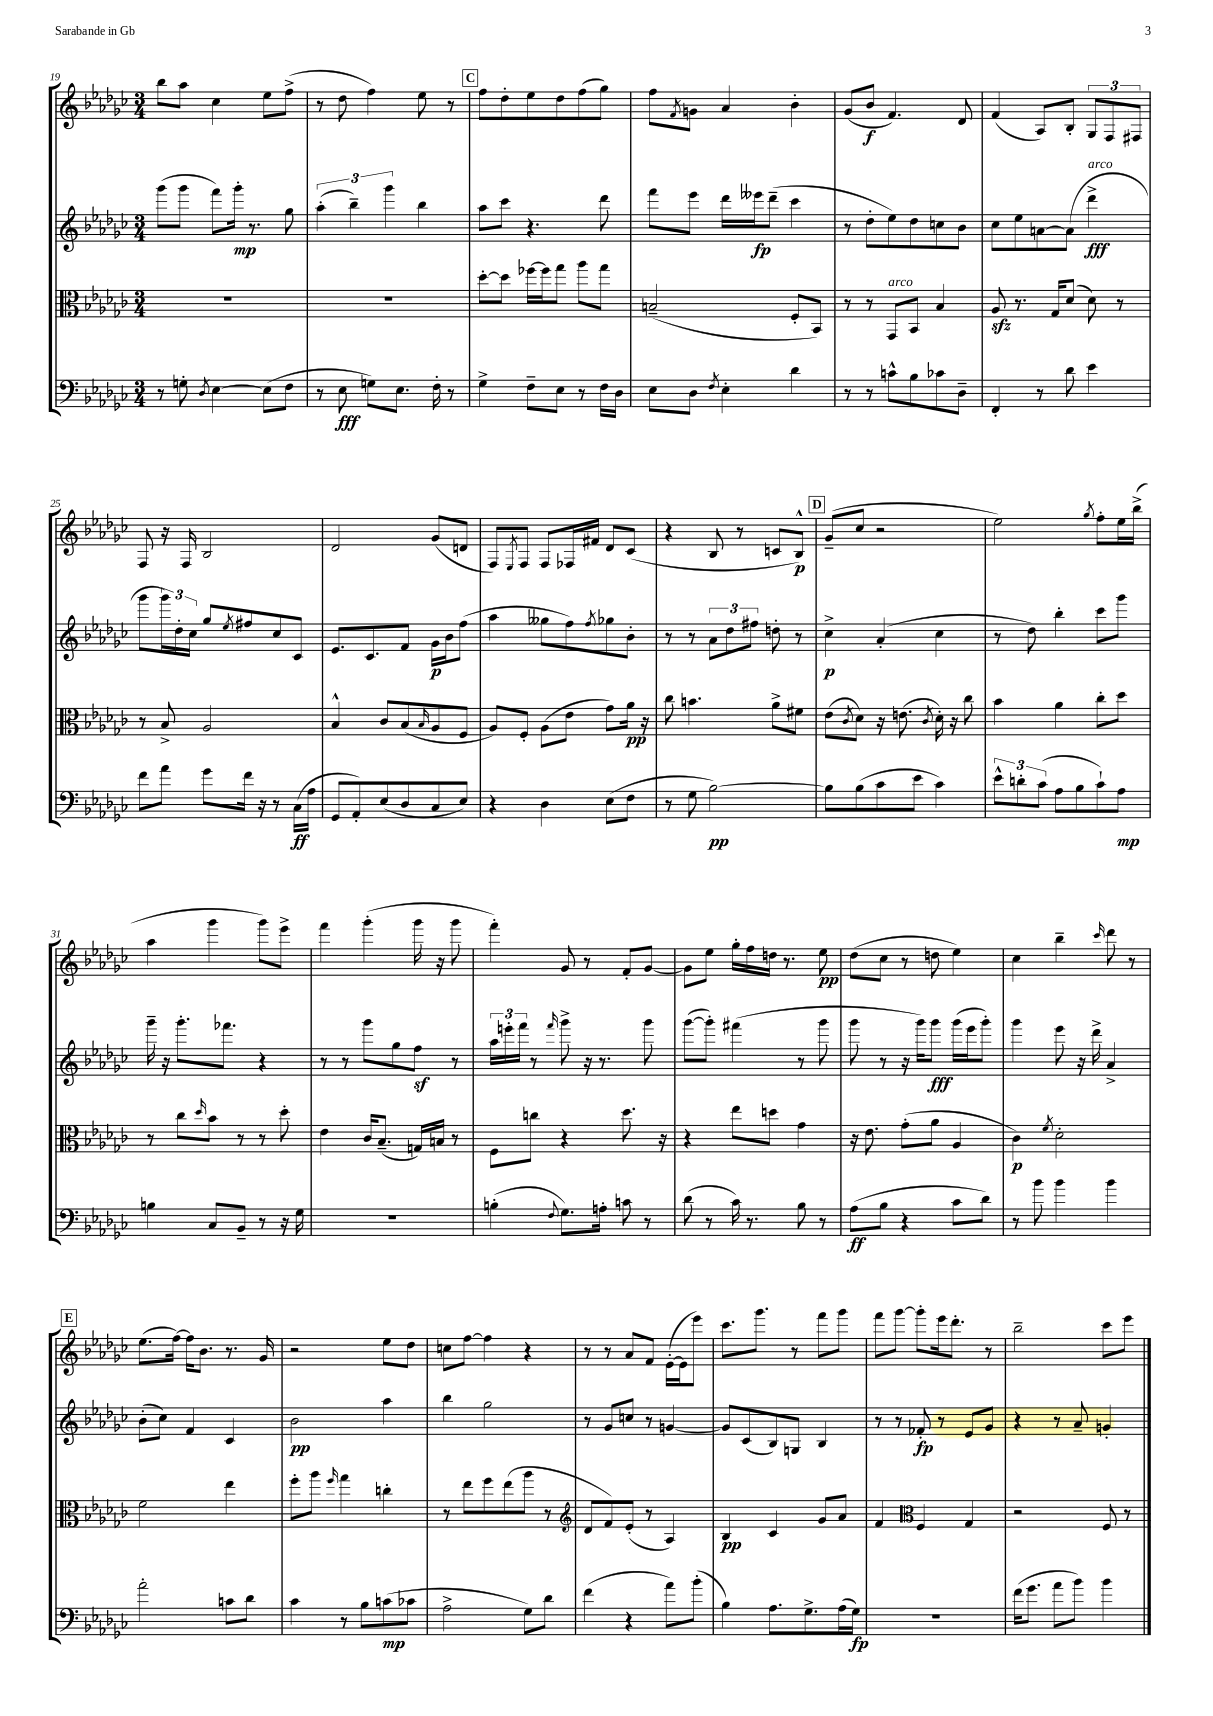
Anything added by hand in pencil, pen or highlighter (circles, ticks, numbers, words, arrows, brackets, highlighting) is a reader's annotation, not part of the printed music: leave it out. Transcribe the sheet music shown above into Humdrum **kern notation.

**kern	**kern	**kern	**kern
*staff4	*staff3	*staff2	*staff1
*clefF4	*clefC3	*clefG2	*clefG2
*k[b-e-a-d-g-c-]	*k[b-e-a-d-g-c-]	*k[b-e-a-d-g-c-]	*k[b-e-a-d-g-c-]
*M3/4	*M3/4	*M3/4	*M3/4
8r	2.r	(8ggg-	8bb-
8G'	.	8ggg-	8aa-
8qD-	.	.	.
[4E-	.	8fff)	4cc-
.	.	16ggg-'	.
.	.	8.r	.
(8E-]	.	.	8ee-
8F	.	8gg-	(8ff^
=	=	=	=
8r	2.r	(6aa-'	8r
8E-	.	.	8dd-
.	.	6bb-~)	.
8G)	.	.	4ff)
.	.	6ggg-	.
8.E-	.	.	.
.	.	4bb-	8ee-
16F'	.	.	.
8r	.	.	8r
=	=	=	=
4G-^	[8dd-'	8aa-	8ff
.	8dd-]	8ccc-	8dd-'
8F~	[16ff-	4.r	8ee-
.	16ff-]	.	.
8E-	8gg-	.	8dd-
8r	8aa-	.	(8ff
16F	8gg-	8ddd-	8gg-)
16D-	.	.	.
=	=	=	=
8E-	(2B~	8fff	8ff
.	.	.	8qf
8D-	.	8eee-	8g
8qF	.	.	.
4E-'	.	16ddd-	4a-
.	.	16eee--	.
.	.	(8ddd-~	.
4d-	8F'	4ccc-	4b-'
.	8BB-)	.	.
=	=	=	=
8r	8r	8r	(8g-
8r	8r	8dd-'	8b-
8c^^	8GG-	8ee-)	4.f)
8B-	8BB-	8dd-	.
8c-	4B-	8cc	.
8D-~	.	8b-	8d-
=	=	=	=
4FF'	8A-	8cc-	(4f
.	8.r	8ee-	.
8r	.	[8a	8A-)
.	16G-	.	.
8d-	(8d-	(8a]	8B-'
4e-	8d-)	4ddd-^	12G-
.	.	.	12F
.	8r	.	.
.	.	.	12F#
=	=	=	=
8f	8r	8ggg-	8F
8a-	8B-^	24ggg-)	16r
.	.	24dd-'	.
.	.	.	16F
.	.	24cc-	.
8g-	2A-	8gg-	2B-
.	.	8qee-	.
16f	.	8ff#	.
16r	.	.	.
8r	.	8cc-	.
(16C-	.	8c-	.
16A-	.	.	.
=	=	=	=
8GG-	4B-^^	8.e-	2d-
8AA-')	.	.	.
.	.	8.c-	.
(8E-	8c-	.	.
8D-	(8B-	8f	.
.	16qqB-	.	.
8C-	8A-	16g-	(8g-
.	.	16b-	.
8E-)	8F	(8ff	8d
=	=	=	=
4r	8A-)	4aa-	8F)
.	.	.	8qE-
.	8F'	.	8F
4D-	(8A-	8gg--	8F
.	8e-	8ff)	16F-
.	.	.	16f#
.	.	8qff	.
(8E-	8g-)	8gg-	8d-
8F	16a-	8b-'	(8c-
.	16r	.	.
=	=	=	=
8r	8cc-	8r	4r
8G-	4.b	8r	.
[2B-)	.	12a-	8B-
.	.	12dd-	.
.	.	.	8r
.	.	12ff#	.
.	8a-^	8dd'	8c
.	8f#	8r	8B-^^)
=	=	=	=
8B-]	(8e-	4cc-^	(8g-~
.	8qc-	.	.
(8B-	8d-)	.	8cc-
8c-	16r	(4a-'	2r
.	(8.e	.	.
8e-	.	.	.
.	8qc-	.	.
4c-)	16d-')	4cc-	.
.	16r	.	.
.	8cc-	.	.
=	=	=	=
12e-^^	4b-	8r	2ee-)
12d'	.	.	.
.	.	8dd-)	.
(12c-	.	.	.
8A-	4a-	4bb-'	.
8B-	.	.	.
.	.	.	8qgg-
8c-`)	8cc-'	8ccc-	8ff'
8A-	8dd-	8ggg-	16ee-
.	.	.	(16bb-^
=	=	=	=
4B	8r	16ggg-~	4aa-
.	.	16r	.
.	8cc-	8.ggg-'	.
.	16qqdd-	.	.
8C-	8b-	.	4ggg-
.	.	8.fff-	.
8BB-~	8r	.	.
8r	8r	4r	8ggg-)
16r	8dd-'	.	8eee-^
16G-	.	.	.
=	=	=	=
2.r	4e-	8r	4fff
.	.	8r	.
.	16c-	8ggg-	(4ggg-'
.	(8.B-~	.	.
.	.	8gg-	.
.	16G)	8ff	16ggg-
.	16B	.	16r
.	8r	8r	8ggg-
=	=	=	=
(4B'	8F	24aa-	4fff')
.	.	24eee'	.
.	.	24fff	.
.	8cc	8r	.
8qqF	.	16qqfff	.
8.G-)	4r	8ggg-^	8g-
.	.	16r	8r
16A'	.	8.r	.
8c	8.dd-	.	8f'
8r	.	8ggg-	[8g-
.	16r	.	.
=	=	=	=
(8d-	4r	([8ggg-	8g-]
8r	.	8ggg-'])	8ee-
16c-)	8ee-	(4fff#	16gg-'
8.r	.	.	16ff
.	8dd	.	16dd
.	.	.	8.r
8B-	4g-	8r	.
8r	.	8ggg-	8ee-
=	=	=	=
(8A-	16r	8ggg-	(8dd-
.	8.e-	.	.
8B-	.	8r	8cc-
4r	(8g-'	16r	8r
.	.	16ggg-)	.
.	8a-	8ggg-	8dd
8c-	4A-	(16ggg-	4ee-)
.	.	16eee-	.
8d-)	.	8ggg-')	.
=	=	=	=
8r	4c-)	4ggg-	4cc-
8b-	.	.	.
.	8qf	.	.
4b-	2d-'	8eee-	4bb-~
.	.	16r	.
.	.	16ddd-^	.
.	.	.	16qqccc-
4b-	.	4a-^	8ddd-
.	.	.	8r
=	=	=	=
2a-'	2f	(8b-'	(8.ee-
.	.	8cc-)	.
.	.	.	[16ff)
.	.	4f	16ff]
.	.	.	8.b-
8c	4ee-	4c-	8.r
8d-	.	.	.
.	.	.	16g-
=	=	=	=
4c-	8ff'	2b-	2r
.	8aa-	.	.
.	16qqff	.	.
8r	4gg-	.	.
8B-	.	.	.
(8c	4cc'	4aa-	8ee-
8c-	.	.	8dd-
=	=	=	=
2A-^	8r	4bb-	8cc
.	8ee-	.	[8ff
.	8ff	2gg-	4ff]
.	(8ee-	.	.
8G-)	8aa-	.	4r
8d-	8r	.	.
=	=	=	=
*	*clefG2	*	*
(4f	8d-	8r	8r
.	8f)	8g-	8r
4r	(8e-'	8cc	8a-
.	8r	8r	8f
8a-)	4A-)	[4g	([16e-'
.	.	.	16e-]
(8b-'	.	.	8eee-)
=	=	=	=
4B-)	4B-	8g]	8.ccc-
.	.	(8c-	.
.	.	.	8.ggg-
8.A-	4c-	8B-)	.
.	.	8G	8r
8.G-^	.	.	.
.	8g-	4B-	8fff
(16A-	8a-	.	8ggg-
16G-)	.	.	.
=	=	=	=
2.r	4f	8r	8fff
.	.	8r	[8ggg-
*	*clefC3	*	*
.	4F	8f-'	8ggg-']
.	.	8r	16eee-
.	.	.	8.ddd-'
.	4G-	8e-	.
.	.	8g-	8r
=	=	=	=
(16f	2r	4r	2bb-~
8.g-	.	.	.
8a-	.	8r	.
8b-)	.	8a-~	.
4b-	8F	4g'	8ccc-
.	8r	.	8eee-
==	==	==	==
*-	*-	*-	*-
